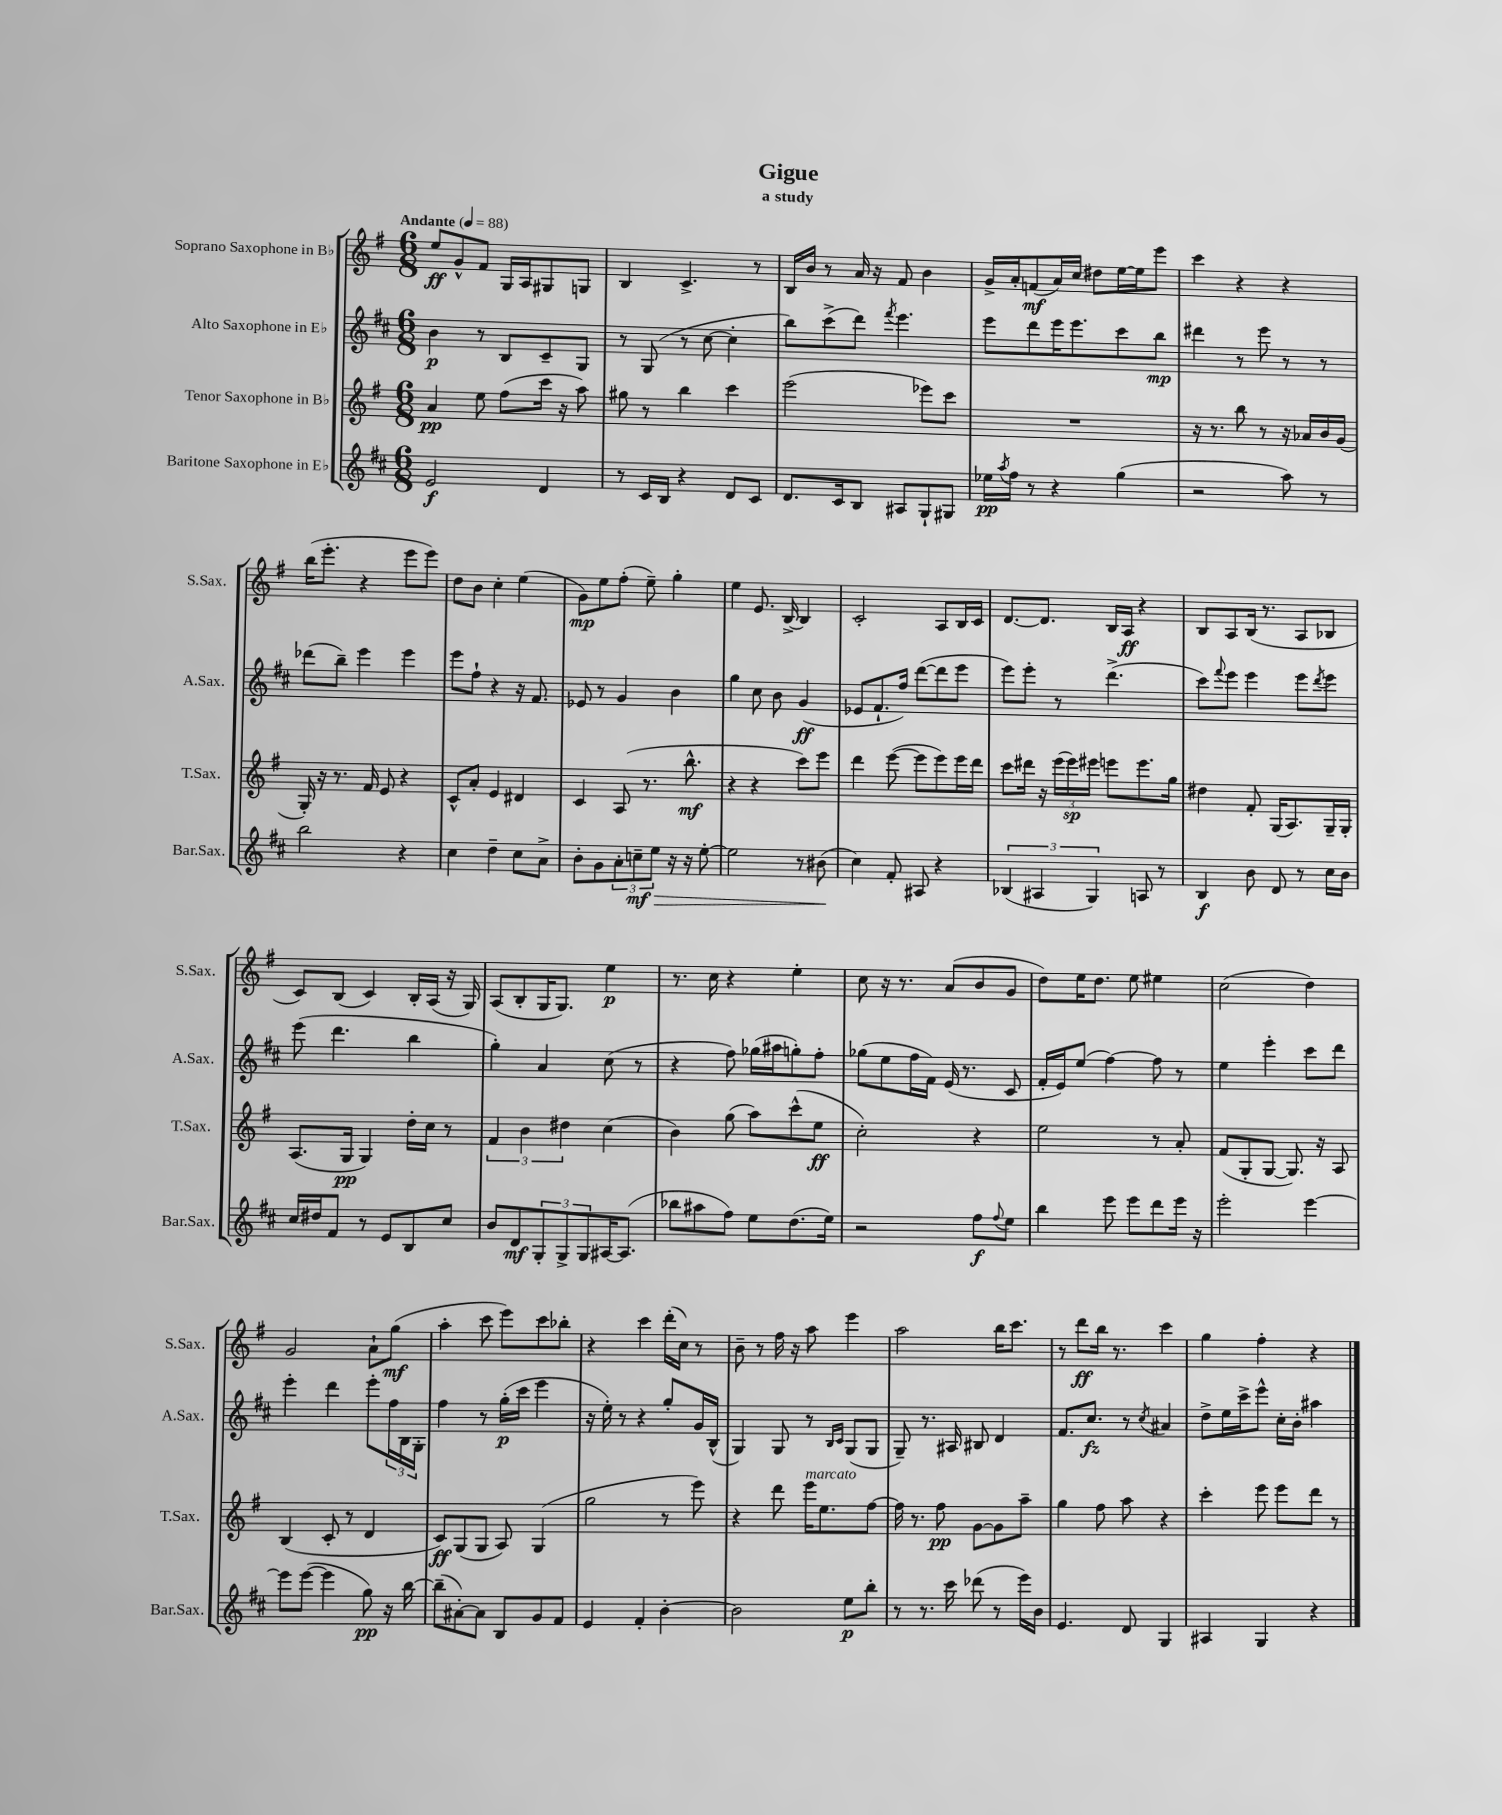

**kern	**kern	**kern	**kern
*staff4	*staff3	*staff2	*staff1
*clefG2	*clefG2	*clefG2	*clefG2
*k[f#c#]	*k[f#]	*k[f#c#]	*k[f#]
*M6/8	*M6/8	*M6/8	*M6/8
*MM88	*MM88	*MM88	*MM88
2e/	4a/	4b\	8ee/L
.	.	.	8g^^/
.	8ee\	8r	8f#/J
.	(8ff#\L	8B/L	16G/LL
.	.	.	16A/J
4d/	16ccc\Jk	8c#~/	8G#/
.	16r	.	.
.	8aa\)	8G/J	8G/J
=	=	=	=
8r	8gg#\	8r	4B/
16c#/LL	8r	(8G/	.
16B/JJ	.	.	.
4r	4bb\	8r	4.c^/
.	.	[8cc#\	.
8d/L	4ccc\	4cc#'\]	.
8c#/J	.	.	8r
=	=	=	=
8.d/L	(2eee\	8bb\L)	16B/LL
.	.	.	16b/JJ
.	.	(8ccc#^\	8r
16c#/k	.	.	.
8B/J	.	8ddd\J)	16a/
.	.	.	16r
.	.	8qfff#/	.
8A#/L	.	4.eee\	8f#/
8G`/	8eee-\L)	.	4b\
8G#/J	8ccc\J	.	.
=	=	=	=
16ee-\LL	2.r	8eee\L	16g^/LL
8qaa/	.	.	.
16ff#\JJ	.	.	16a'/J
8r	.	8ddd\	(8f/
4r	.	16eee\K	16a/L)
.	.	8.eee\	16cc/JJ
.	.	.	8dd#\L
(4gg\	.	8ccc#\	[16ee\L
.	.	.	16ee\]J
.	.	8bb\J	8eee\J
=	=	=	=
2r	16r	4ddd#\	4ccc\
.	8.r	.	.
.	8bb\	8r	4r
.	8r	8eee\	.
8aa\)	16r	8r	4r
.	16a-/LL	.	.
8r	16b/	8r	.
.	(16g/JJ	.	.
=	=	=	=
2bb\	16G'/)	(8ddd-\L	(16bb\LK
.	16r	.	8.eee'\J
.	8.r	8bb~\J)	.
.	.	4eee\	4r
.	16f#/	.	.
.	8e/	.	.
4r	4r	4eee\	8eee\L
.	.	.	8eee\J)
=	=	=	=
4cc#\	8c^^/L	8eee\L	8dd\L
.	8a'/J	8ff#`\J	8b\J
4dd~\	4e/	4r	4cc'\
8cc#\L	4d#/	16r	(4ee\
.	.	8.f#/	.
8a^\J	.	.	.
=	=	=	=
8b'\L	4c/	8e-/	8g\L)
8g\	.	8r	8ee\
12a'\	(8A/	4g/	(8ff#'\J
12cc~\	.	.	.
.	8.r	.	8ee~\)
12ee\J	.	.	.
16r	.	4b\	4gg'\
16r	8.bb^^\	.	.
[8ee'\	.	.	.
=	=	=	=
2ee\]	4r	4gg\	4ee\
.	4r	8cc#\	8.e/
.	.	8b\	.
.	.	.	[16B^/
8r	8ccc\L)	(4g/	4B/]
(8b#\	8eee\J	.	.
=	=	=	=
4cc#\)	4ddd\	8e-/L	2c'/
.	.	8.f#`/	.
8f#'/	([8eee\	.	.
.	.	16ff#/Jk)	.
8A#/	8eee\]L	([8ddd\L	.
4r	8eee\)	8ddd\]	8A/L
.	16eee\L	8eee\J	16B/L
.	16ddd\JJ	.	16c/JJ
=	=	=	=
(6B-/	8ccc\L	8eee\L)	[8.d/L
.	16ddd#\Jk	8eee'\J	.
6A#/	.	.	.
.	16r	.	8.d/]J
.	(24eee\LL	8r	.
.	24eee\)	.	.
6G/)	24eee#\JJ	.	.
.	8eee\L	(4.ddd^\	16B/LL
.	.	.	16A/JJ
8A/	8.eee\	.	4r
8r	.	.	.
.	16gg\Jk	.	.
=	=	=	=
4B/	4dd#\	8ccc#\L)	8B/L
.	.	8qqfff#/	.
.	.	8eee\J	8A/
8b\	8f#'/	4eee\	(16B/Jk
.	.	.	8.r
8d/	(16G/LK	.	.
.	8.A/)	.	.
8r	.	8eee\L	8A/L
.	.	8qddd/	.
16cc#\LL	16G~/L	8eee\J	8B-/J
16b\JJ	16G'/JJ	.	.
=	=	=	=
16cc#/LL	(8.A/L	(8eee\	8c/L)
16dd#/J	.	.	.
8f#/J	.	4.ddd\	(8B/J
.	16G/Jk	.	.
8r	4G/)	.	4c/)
8e/L	.	.	.
8B/	16dd'\LL	4bb\	16B'/LL
.	16cc\JJ	.	(16A/JJ
8cc#/J	8r	.	16r
.	.	.	16G/)
=	=	=	=
8b/L	6f#/	4gg'\)	(8A/L
8d/	.	.	8B'/
.	6b\	.	.
12G'/	.	4a/	16G/K
.	.	.	8.G/J)
12G^/	6dd#\	.	.
12G/	.	.	.
[16A#/K	(4cc\	(8cc#\	4ee\
(8.A#/]J	.	.	.
.	.	8r	.
=	=	=	=
8bb-\L	4b\)	4r	8.r
8aa#\	.	.	.
.	.	.	16cc\
8ff#\J)	(8gg\	8ff#\)	4r
8ee\L	8aa\L)	(16gg-\LL	.
.	.	16aa#\J	.
(8.dd\	(8ccc^^\	8gg'\)	4ee'\
.	8ee\J	8ff#'\J	.
16ee\Jk)	.	.	.
=	=	=	=
2r	2cc'\)	(8gg-\L	8cc\
.	.	8ee\	16r
.	.	.	8.r
.	.	16ff#\L	.
.	.	16f#\JJ)	.
.	.	(16e/	(8a/L
.	.	8.r	.
8ff#\L	4r	.	8b/
8qqff#/	.	.	.
8ee\J	.	8c#/	8g/J
=	=	=	=
4bb\	2ee\	16f#'/LL	8dd\L)
.	.	16e/J)	.
.	.	(8ee/J	16ee\K
.	.	.	8.dd\J
8eee\	.	[4ff#\)	.
8eee\L	.	.	8ee\
8ddd\	8r	8ff#\]	4ee#\
16eee\Jk	8a'/	8r	.
16r	.	.	.
=	=	=	=
2eee'\	(8f#/L	4ee\	(2cc\
.	8G'/	.	.
.	[8G/J	4eee'\	.
.	8.G/])	.	.
[4eee\	.	8ccc#\L	4dd\)
.	16r	.	.
.	8A/	8ddd\J	.
=	=	=	=
8eee\]L	(4B/	4eee'\	2g/
([8eee\J	.	.	.
4eee\]	8c'/	4ddd\	.
.	8r	.	.
8gg\)	4d/	8eee'\L	8a`\L
16r	.	24ff#\L	(8gg\J
.	.	24B\	.
[16bb\	.	.	.
.	.	24G'\JJ	.
=	=	=	=
(8bb~\]L	8c/L)	4ff#\	4aa'\
[8a#'\)	(8G/	.	.
8a#\]J	8G/J	8r	8ccc\
8B/L	8A/)	(16gg'\LL	8eee\L)
.	.	16ccc#\JJ	.
8g/	(4G/	4eee\	8ccc\
8f#/J	.	.	8bb-'\J
=	=	=	=
4e/	2gg\	16r	4r
.	.	16ee'\)	.
.	.	8r	.
4f#'/	.	4r	4ccc\
[4b'\	8r	8gg'/L	(16ddd'\LL
.	.	.	16cc\JJ)
.	8eee\)	16g/L	8r
.	.	(16B^^/JJ	.
=	=	=	=
2b\]	4r	4G/)	8b~\
.	.	.	8r
.	8ddd\	8G/	16ff#\
.	.	.	16r
.	16eee\LK	8r	8aa\
.	8.ee\	.	.
.	.	16qqB/LL	.
.	.	16qqc#/JJ	.
8ee\L	.	(8G/L	4eee\
8bb'\J	[8ff#\J	8G/J	.
=	=	=	=
8r	16ff#\]	8G~/)	2aa\
.	8.r	.	.
8.r	.	8.r	.
.	8ff#\	.	.
16ccc#\	.	16A#/	.
(8ddd-\	[8g\L	8B#/	.
8r	8g\]	4d/	16bb\LK
.	.	.	8.ccc\J
16eee\LL)	8aa~\J	.	.
16b\JJ	.	.	.
=	=	=	=
4.e/	4gg\	8.f#/L	8r
.	.	.	8ddd\L
.	.	8.cc#/J	.
.	8ff#\	.	16bb\Jk
.	.	.	8.r
8d/	8aa\	8r	.
.	.	8qcc#/	.
4G/	4r	4a#/	4ccc\
=	=	=	=
4A#/	4ccc'\	8dd^\L	4gg\
.	.	16ee\L	.
.	.	16ccc#^\J	.
4G/	8eee\	8eee^^\J	4ff#'\
.	8eee\L	16cc#'\LL	.
.	.	16b'\JJ	.
4r	8ddd\J	4aa#\	4r
.	8r	.	.
==	==	==	==
*-	*-	*-	*-
